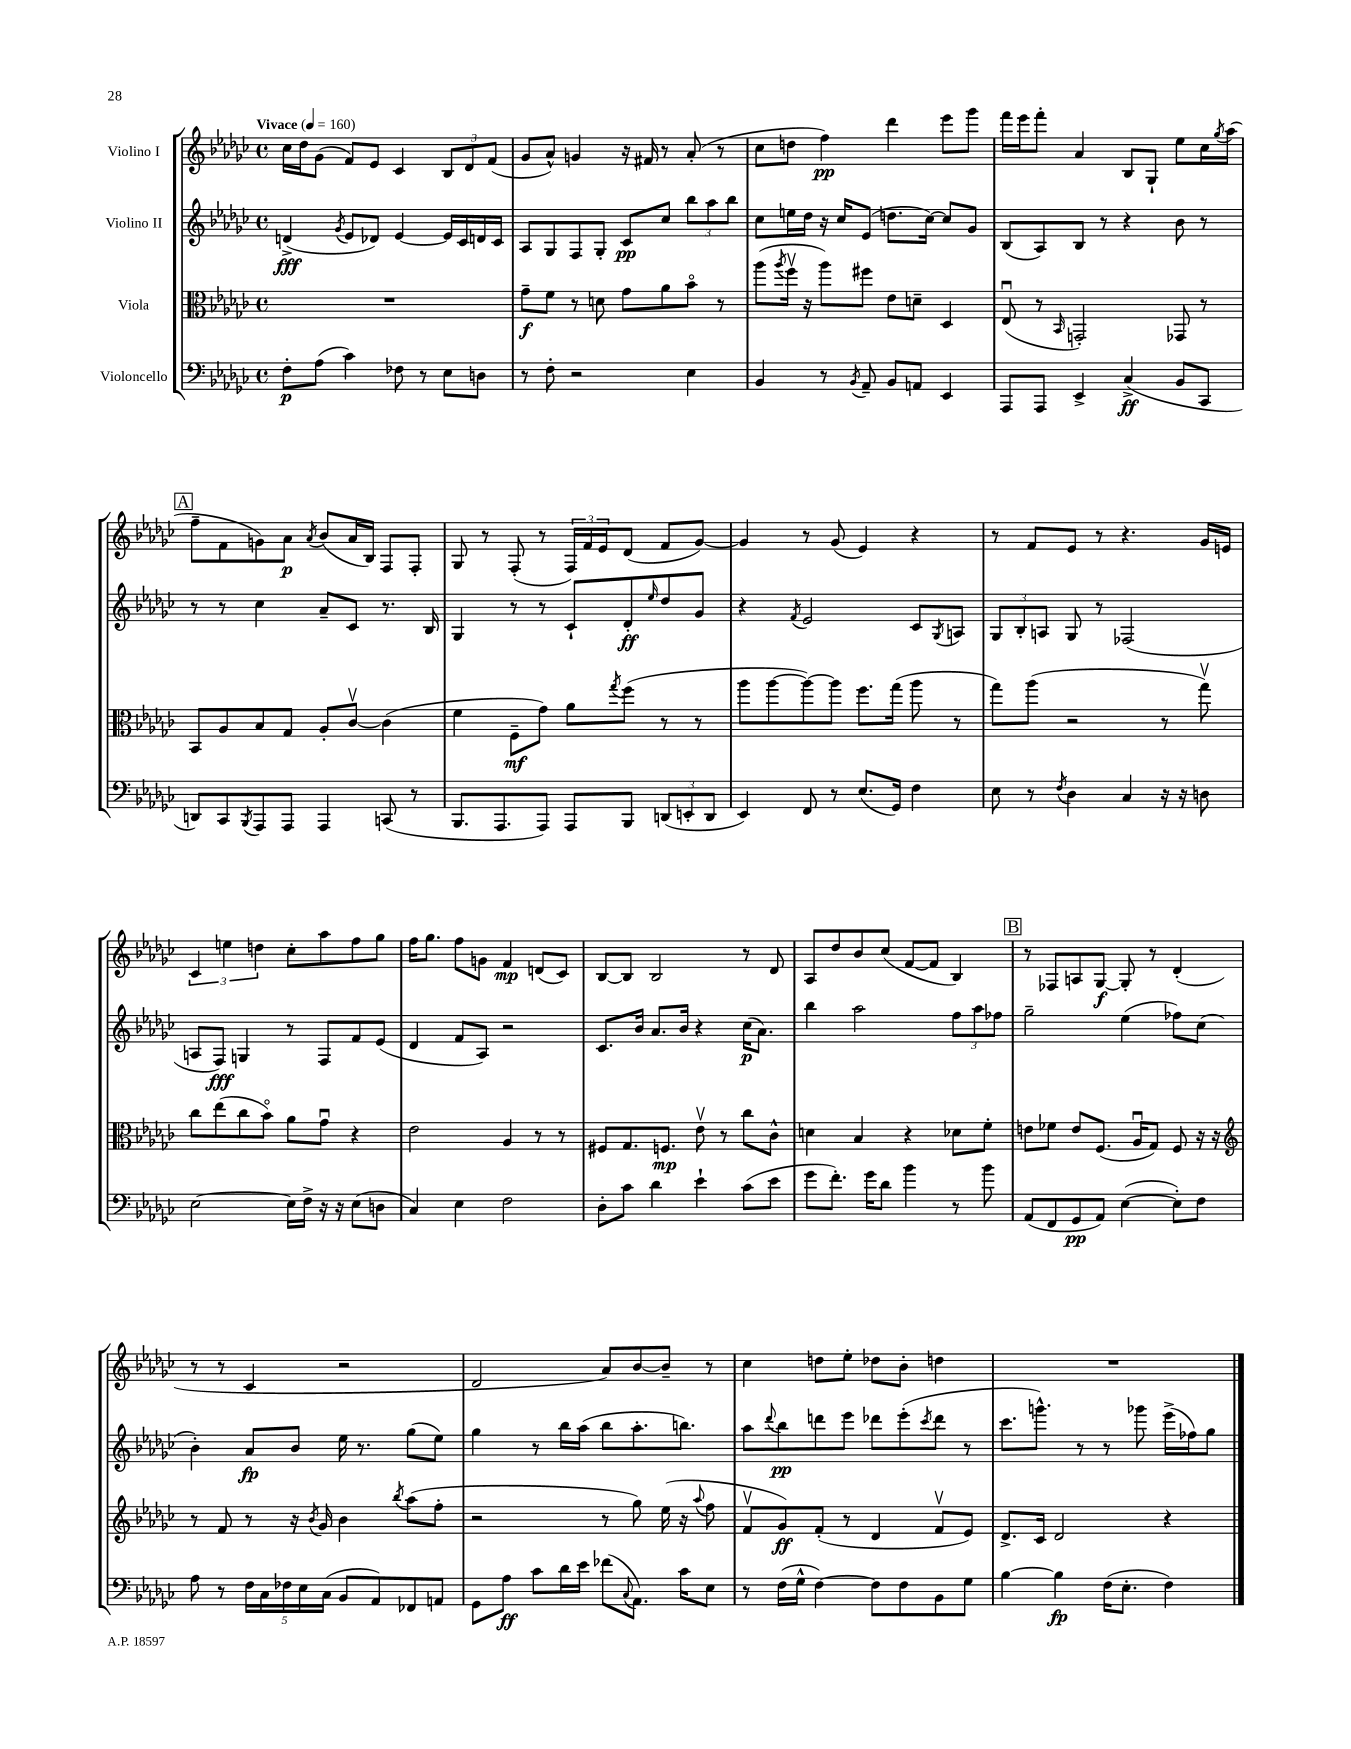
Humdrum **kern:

**kern	**dynam	**kern	**dynam	**kern	**dynam	**kern	**dynam
*part4	*part4	*part3	*part3	*part2	*part2	*part1	*part1
*staff4	*staff4	*staff3	*staff3	*staff2	*staff2	*staff1	*staff1
*I"Violoncello	*	*I"Viola	*	*I"Violino II	*	*I"Violino I	*
*clefF4	*	*clefC3	*	*clefG2	*	*clefG2	*
*k[b-e-a-d-g-c-]	*	*k[b-e-a-d-g-c-]	*	*k[b-e-a-d-g-c-]	*	*k[b-e-a-d-g-c-]	*
*M4/4	*	*M4/4	*	*M4/4	*	*M4/4	*
*met(c)	*	*met(c)	*	*met(c)	*	*met(c)	*
*MM160	*	*MM160	*	*MM160	*	*MM160	*
=1	=1	=1	=1	=1	=1	=1	=1
!	!	!	!	!	!	!LO:TX:a:B:t=Vivace	!
8F'\L	p	1r	.	(4dn^/	fff	16cc-\LL	.
.	.	.	.	.	.	16dd-\J	.
(8A-\J	.	.	.	.	.	(8g-\J	.
.	.	.	.	8qg-/	.	.	.
4c-\)	.	.	.	8e-/L	.	8f/L)	.
.	.	.	.	8d-X/J)	.	8e-/J	.
8F-X\	.	.	.	[4e-/	.	4c-/	.
8r	.	.	.	.	.	.	.
8E-\L	.	.	.	16e-/LL]	.	12B-/L	.
.	.	.	.	16c-/	.	.	.
.	.	.	.	.	.	12d-/	.
8Dn\J	.	.	.	16dn/	.	.	.
.	.	.	.	.	.	(12f/J	.
.	.	.	.	16c-/JJ	.	.	.
=2	=2	=2	=2	=2	=2	=2	=2
8r	.	8g-~\L	f	8A-/L	.	8g-/L	.
8F'\	.	8f\J	.	8G-/	.	8a-^^/J)	.
2r	.	8r	.	8F/	.	4gn/	.
.	.	8dn\	.	8G-'/J	.	.	.
.	.	8g-\L	.	8c-/L	pp	16r	.
.	.	.	.	.	.	16f#X/	.
.	.	8a-\	.	8cc-/J	.	8r	.
4E-\	.	8b-\J	.	12bb-\L	.	(8a-'/	.
.	.	.	.	12aa-\	.	.	.
.	.	8r	.	.	.	8r	.
.	.	.	.	12bb-\J	.	.	.
=3	=3	=3	=3	=3	=3	=3	=3
4BB-/	.	(8aa-\L	.	8cc-\L	.	8cc-\L	.
.	.	8qaa-/	.	.	.	.	.
.	.	16ffv\Jk	.	16een\L	.	8ddn\J	.
.	.	16r	.	16dd-\JJ	.	.	.
8r	.	8aa-\L)	.	16r	.	4ff\)	pp
.	.	.	.	16cc-/KL	.	.	.
8qBB-/	.	.	.	.	.	.	.
8AA-~/	.	8ff#X\J	.	(8e-/J	.	.	.
8BB-/L	.	8e-\L	.	8.ddn\L	.	4ddd-\	.
8AAn/J	.	8dn~\J	.	.	.	.	.
.	.	.	.	[16cc-\Jk)	.	.	.
4EE-/	.	4D-/	.	8cc-/L]	.	8eee-\L	.
.	.	.	.	8g-/J	.	8ggg-\J	.
=4	=4	=4	=4	=4	=4	=4	=4
8AAA-/L	.	(8E-u/	.	(8B-/L	.	16fff\LL	.
.	.	.	.	.	.	16eee-\J	.
8AAA-/J	.	8r	.	8A-/)	.	8fff'\J	.
.	.	16qqBB-/	.	.	.	.	.
4EE-^/	.	2GGn'/)	.	8B-/J	.	4a-/	.
.	.	.	.	8r	.	.	.
(4C-^/	ff	.	.	4r	.	8B-/L	.
.	.	.	.	.	.	8G-`/J	.
8BB-/L	.	8GG-X/	.	8b-\	.	8ee-\L	.
8CC-/J	.	8r	.	8r	.	16cc-\L	.
.	.	.	.	.	.	8qgg-/	.
.	.	.	.	.	.	(16aa-\JJ	.
!!LO:LB:g=z
!!LO:REH:place=s1:t=A
=5	=5	=5	=5	=5	=5	=5	=5
8DDn/L)	.	8BB-/L	.	8r	.	8ff~\L	.
8CC-/	.	8A-/	.	8r	.	8f\	.
8qBBB-/	.	.	.	.	.	.	.
8AAA-/	.	8B-/	.	4cc-\	.	8gn\)	.
8AAA-/J	.	8G-/J	.	.	.	8a-\J	p
.	.	.	.	.	.	8qa-/	.
4AAA-/	.	8A-'/L	.	8a-~/L	.	(8b-/L	.
.	.	[8c-v/J	.	8c-/J	.	16a-/L	.
.	.	.	.	.	.	16B-/JJ)	.
(8CCn/	.	(4c-\]	.	8.r	.	8F/L	.
8r	.	.	.	.	.	8F'/J	.
.	.	.	.	16B-/	.	.	.
=6	=6	=6	=6	=6	=6	=6	=6
8.BBB-/L	.	4f\	.	4G-/	.	8G-/	.
.	.	.	.	.	.	8r	.
8.AAA-/	.	.	.	.	.	.	.
.	.	8F~\L	mf	8r	.	(8F'/	.
8AAA-/J)	.	8g-\J)	.	8r	.	8r	.
8AAA-/L	.	8a-\L	.	8c-`/L	.	24F/LL)	.
.	.	.	.	.	.	24f/	.
.	.	.	.	.	.	24e-/J	.
.	.	8qgg-/	.	.	.	.	.
8BBB-/J	.	(8ff\J	.	8d-'/	ff	(8d-/J	.
.	.	.	.	16qqee-/	.	.	.
(12DDn/L	.	8r	.	8dd-/	.	8f/L	.
12EEn'/	.	.	.	.	.	.	.
.	.	8r	.	8g-/J	.	[8g-/J)	.
12DD/J	.	.	.	.	.	.	.
=7	=7	=7	=7	=7	=7	=7	=7
4EE-/)	.	8aa-\L	.	4r	.	4g-/]	.
.	.	[8aa-\	.	.	.	.	.
.	.	.	.	8qf/	.	.	.
8FF/	.	8aa-\_)	.	2e-/	.	8r	.
8r	.	8aa-\J]	.	.	.	(8g-/	.
(8.E-/L	.	8.ff\L	.	.	.	4e-/)	.
16GG-/Jk)	.	(16gg-\Jk	.	.	.	.	.
4F\	.	8aa-\	.	8c-/L	.	4r	.
.	.	.	.	8qG-/	.	.	.
.	.	8r	.	8An/J	.	.	.
=8	=8	=8	=8	=8	=8	=8	=8
8E-\	.	8gg-\L)	.	12G-/L	.	8r	.
.	.	.	.	12B-'/	.	.	.
8r	.	(8aa-\J	.	.	.	8f/L	.
.	.	.	.	12An/J	.	.	.
8qF/	.	.	.	.	.	.	.
4D-\	.	2r	.	8G-/	.	8e-/J	.
.	.	.	.	8r	.	8r	.
4C-/	.	.	.	(2F-X/	.	4.r	.
16r	.	8r	.	.	.	.	.
16r	.	.	.	.	.	.	.
8Dn\	.	8gg-v\)	.	.	.	16g-/LL	.
.	.	.	.	.	.	16en/JJ	.
!!LO:LB:g=z
=9	=9	=9	=9	=9	=9	=9	=9
[2E-\	.	8cc-\L	.	8An/L	.	6c-/	.
.	.	(8ee-\	.	8F/J)	fff	.	.
.	.	.	.	.	.	6een\	.
.	.	8cc-\	.	4Gn/	.	.	.
.	.	.	.	.	.	6ddn\	.
.	.	8b-\J)	.	.	.	.	.
16E-\LL]	.	8a-\L	.	8r	.	8cc-'\L	.
16F^\JJ	.	.	.	.	.	.	.
16r	.	8g-u\J	.	8F/L	.	8aa-\	.
16r	.	.	.	.	.	.	.
(8E-\L	.	4r	.	8f/	.	8ff\	.
8Dn\J	.	.	.	(8e-/J	.	8gg-\J	.
=10	=10	=10	=10	=10	=10	=10	=10
4C-/)	.	2e-\	.	4d-/	.	16ff\KL	.
.	.	.	.	.	.	8.gg-\J	.
4E-\	.	.	.	8f/L	.	8ff\L	.
.	.	.	.	8A-/J)	.	8gn\J	.
2F\	.	4A-/	.	2r	.	4f/	mp
.	.	8r	.	.	.	(8dn/L	.
.	.	8r	.	.	.	8c-/J)	.
=11	=11	=11	=11	=11	=11	=11	=11
8D-'\L	.	8F#X/L	.	8.c-/L	.	[8B-/L	.
8c-\J	.	8.G-/	.	.	.	8B-/J]	.
.	.	.	.	16b-/Jk	.	.	.
4d-\	.	.	.	8.a-/L	.	2B-/	.
.	.	8.Fn/J	mp	.	.	.	.
.	.	.	.	16b-/Jk	.	.	.
4e-`\	.	8e-v\	.	4r	.	.	.
.	.	8r	.	.	.	.	.
(8c-\L	.	8cc-\L	.	(16cc-\KL	p	8r	.
.	.	.	.	8.a-\J)	.	.	.
8e-\J	.	8c-^^\J	.	.	.	8d-/	.
=12	=12	=12	=12	=12	=12	=12	=12
8g-\L	.	4dn\	.	4bb-\	.	8A-/L	.
8.f'\J)	.	.	.	.	.	8dd-/	.
.	.	4B-/	.	2aa-\	.	8b-/	.
16g-\KL	.	.	.	.	.	.	.
8d-\J	.	.	.	.	.	(8cc-/J	.
4b-\	.	4r	.	.	.	[8f/L	.
.	.	.	.	.	.	8f/J]	.
8r	.	8d-X\L	.	12ff\L	.	4B-/)	.
.	.	.	.	12aa-\	.	.	.
8b-\	.	8f'\J	.	.	.	.	.
.	.	.	.	12ff-X\J	.	.	.
!!LO:REH:place=s1:t=B
=13	=13	=13	=13	=13	=13	=13	=13
(8AA-/L	.	8en\L	.	2gg-~\	.	8r	.
8FF/	.	8f-X\J	.	.	.	8F-X/L	.
8GG-/	pp	8e/L	.	.	.	8An/	.
8AA-/J)	.	(8.F/J	.	.	.	[8G-/J	f
([4E-\	.	.	.	(4ee-\	.	8G-'/]	.
.	.	16A-u/KL	.	.	.	.	.
.	.	8G-/J)	.	.	.	8r	.
8E-'\L])	.	8F/	.	8ff-X\L)	.	(4d-'/	.
8F\J	.	16r	.	(8cc-\J	.	.	.
.	.	16r	.	.	.	.	.
!!LO:LB:g=z
=14	=14	=14	=14	=14	=14	=14	=14
*	*	*clefG2	*	*	*	*	*
8A-\	.	8r	.	4b-'\)	.	8r	.
8r	.	8f/	.	.	.	8r	.
20F\LL	.	8r	.	8a-/L	fp	4c-/	.
20C-\	.	.	.	.	.	.	.
20F-X\	.	.	.	.	.	.	.
.	.	16r	.	8b-/J	.	.	.
20E-\	.	.	.	.	.	.	.
.	.	8qb-/	.	.	.	.	.
.	.	16g-/	.	.	.	.	.
(20C-\JJ	.	.	.	.	.	.	.
8BB-/L	.	4b-\	.	16ee-\	.	2r	.
.	.	.	.	8.r	.	.	.
8AA-/)	.	.	.	.	.	.	.
.	.	8qbb-/	.	.	.	.	.
8FF-X/	.	(8aa-\L	.	(8gg-\L	.	.	.
8AAn/J	.	8ff'\J	.	8ee-\J)	.	.	.
=15	=15	=15	=15	=15	=15	=15	=15
8GG-\L	.	2r	.	4gg-\	.	2d-/	.
8A-\J	ff	.	.	.	.	.	.
8c-\L	.	.	.	8r	.	.	.
16d-\L	.	.	.	16bb-\LL	.	.	.
16e-\JJ	.	.	.	(16aa-\JJ	.	.	.
(8f-X\L	.	8r	.	8bb-\L	.	8a-/L)	.
8qqC-/	.	.	.	.	.	.	.
8.AA-\J)	.	8gg-\)	.	8.aa-'\	.	[8b-/	.
.	.	(16ee-\	.	.	.	8b-~/J]	.
16c-\KL	.	16r	.	8.bbn\J)	.	.	.
.	.	8qqaa-/	.	.	.	.	.
8E-\J	.	8ff\	.	.	.	8r	.
=16	=16	=16	=16	=16	=16	=16	=16
8r	.	8fv/L	.	8aa-\L	.	4cc-\	.
.	.	.	.	8qqddd-/	.	.	.
(16F\LL	.	8g-/)	ff	8bb-\	pp	.	.
16G-^^\JJ	.	.	.	.	.	.	.
[4F\)	.	(8f'/J	.	8dddn\	.	8ddn\L	.
.	.	8r	.	8eee-\J	.	8ee-'\J	.
8F\L]	.	4d-/	.	8ddd-X\L	.	8dd-X\L	.
8F\	.	.	.	(8eee-'\	.	8b-'\J	.
.	.	.	.	8qccc-/	.	.	.
8BB-\	.	8fv/L	.	8ddd-\J	.	4ddn\	.
8G-\J	.	8e-/J)	.	8r	.	.	.
=17	=17	=17	=17	=17	=17	=17	=17
[4B-\	.	8.d-^/L	.	8.ccc-\L	.	1r	.
.	.	16c-/Jk	.	8.gggn^^\J)	.	.	.
4B-\]	fp	2d-/	.	.	.	.	.
.	.	.	.	8r	.	.	.
(16F\KL	.	.	.	8r	.	.	.
8.E-'\J	.	.	.	.	.	.	.
.	.	.	.	8ggg-X\	.	.	.
4F\)	.	4r	.	(16eee-^\LL	.	.	.
.	.	.	.	16ff-X\J)	.	.	.
.	.	.	.	8gg-\J	.	.	.
==	==	==	==	==	==	==	==
*-	*-	*-	*-	*-	*-	*-	*-
